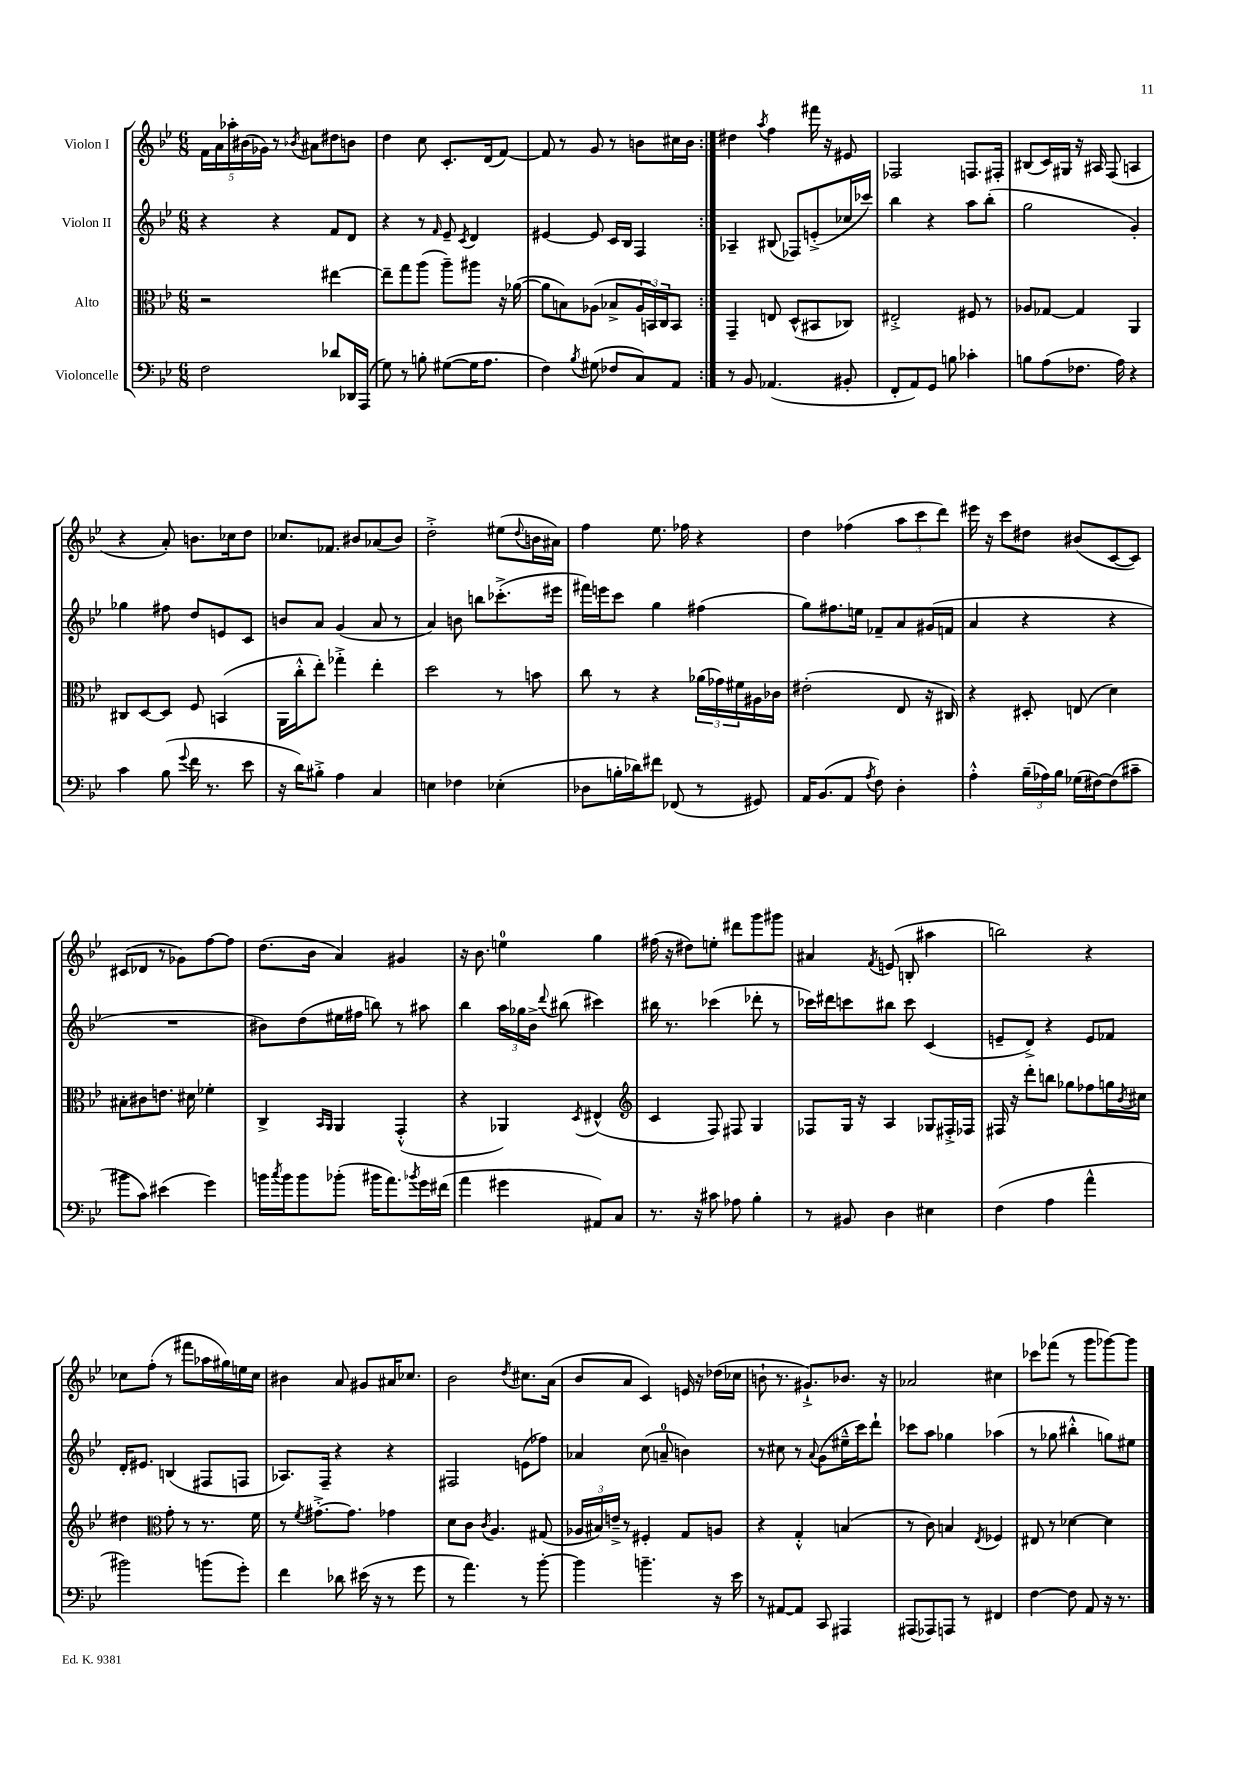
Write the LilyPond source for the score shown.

<<
\new StaffGroup <<
\new Staff = "s0" \with { instrumentName = "Violon I" } {
    \clef treble \key bes \major \numericTimeSignature \time 6/8
    \repeat volta 2 { \tuplet 5/4 { f'16 a'16 aes''16-. bis'16( ges'16) } r8 \acciaccatura { bes'8 } ais'8 dis''8 b'8 |
    d''4 c''8 c'8.-. d'16( f'8~) |
    f'8 r8 g'8 r8 b'8 cis''16 b'16 | }
    dis''4 \acciaccatura { a''8 } f''4 fis'''16 r16 eis'8 |
    fes2 f8. fis16-. |
    bis8( c'16) gis16 r16 ais16 f8( a4 |
    r4 a'8-.) b'8. ces''16 d''8 |
    ces''8. fes'8. bis'8 aes'8( bis'8) |
    d''2-.-> eis''8( \appoggiatura { d''8 } b'16 ais'16) |
    f''4 ees''8. fes''16 r4 |
    d''4 fes''4( \tuplet 3/2 { a''8 c'''8 d'''8) } |
    eis'''16 r16 c'''8 dis''8 bis'8( c'8~ c'8) |
    cis'8( des'8 r8 ges'8) f''8~ f''8 |
    d''8.( bes'16 a'4) gis'4 |
    r16 bes'8. e''4-0 g''4 |
    fis''16( r16 dis''8) e''8-. dis'''8 g'''8 gis'''8 |
    ais'4 \acciaccatura { f'8 } e'8( b8-. ais''4 |
    b''2) r4 |
    ces''8 f''8-.( r8 fis'''8 aes''16 gis''16) e''16 ces''16 |
    bis'4 a'8 gis'8 ais'16 ces''8. |
    bes'2 \acciaccatura { d''8 } cis''8. a'16( |
    bes'8 a'8 c'4) e'16 r16 des''16( ces''16 |
    b'8-! r8. gis'8.-!->) bes'8. r16 |
    aes'2 cis''4 |
    ces'''8 fes'''8( r8 g'''8 ges'''8~) ges'''8 \bar "|." |
}
\new Staff = "s1" \with { instrumentName = "Violon II" } {
    \clef treble \key bes \major \numericTimeSignature \time 6/8
    \repeat volta 2 { r4 r4 f'8 d'8 |
    r4 r8 \grace { f'16 } ees'8-- \acciaccatura { c'8 } d'4 |
    eis'4~ eis'8 c'16 bes16 f4 | }
    aes4-- bis8( fes8) e'8-.->( ces''16 ces'''16) |
    bes''4 r4 a''8 bes''8-.( |
    g''2 g'4-.) |
    ges''4 fis''8 d''8 e'8 c'8 |
    b'8 a'8 g'4( a'8 r8 |
    a'4) b'8 b''8 ces'''8.-.->( eis'''16 |
    fis'''16) e'''16 c'''8 g''4 fis''4( |
    g''8) fis''8. e''16 fes'8-- a'8 gis'16( f'16 |
    a'4 r4 r4 |
    R2. |
    bis'8) d''8( eis''16 fis''16 b''8) r8 ais''8 |
    bes''4 \tuplet 3/2 { a''16 ges''16 bes'16-> } \appoggiatura { d'''8 } bis''8( cis'''4) |
    bis''16 r8. ces'''4( des'''8-. r8 |
    ces'''16) dis'''16 c'''8 bis''8 c'''8 c'4( |
    e'8-- d'8->) r4 e'8 fes'8 |
    d'16-. eis'8. b4( fis8 f8 |
    aes8.) f16-- r4 r4 |
    fis2 e'8( fes''8) |
    aes'4 c''8( a'8-0-- b'4) |
    r8 cis''8 r8 \appoggiatura { a'8 } g'8( eis''16---^ c'''16) d'''8-! |
    ces'''8 a''8 ges''4 aes''4( |
    r8 ges''8 bis''4-.-^ g''8) eis''8 \bar "|." |
}
\new Staff = "s2" \with { instrumentName = "Alto" } {
    \clef alto \key bes \major \numericTimeSignature \time 6/8
    \repeat volta 2 { r2 eis''4~ |
    eis''8-- g''8 a''8( a''8--) ais''8 r16 aes'16~( |
    aes'8 b8) aes8( bes8-> \tuplet 3/2 { aes16 b,16) c16 } b,8 | }
    g,4-- e8 d8-^( bis,8 ces8) |
    eis2-.-> fis8 r8 |
    aes8 ges8~ ges4 a,4 |
    cis8 d8~ d8 f8 b,4( |
    a,16 c''16-.-^ ees''8-.) ges''4-.-> ees''4-. |
    d''2 r8 b'8 |
    c''8 r8 r4 \tuplet 3/2 { aes'16( ges'16) fis'16 } ais16 ces'16 |
    eis'2-.( ees8 r16 cis16) |
    r4 dis8-. e8( d'4) |
    bis8-. cis'8 e'8. dis'16 fes'4-. |
    c4-> \grace { bes,16 a,16 } a,4 g,4-.-^( |
    r4 aes,4) \acciaccatura { d8 } eis4-^( |
    \clef treble c'4 f8) fis8 g4 |
    fes8 g16 r16 a4 ges8 fis16-.-> fes16 |
    fis16 r16 d'''8-. b''8 ges''8 fes''8 g''16 \acciaccatura { bes'8 } cis''16 |
    dis''4 \clef alto g'8-. r8 r8. f'16 |
    r8 \acciaccatura { f'8 } gis'8.~-.-> gis'8. ges'4 |
    d'8 c'8 \acciaccatura { c'8 } a4. gis8( |
    \tuplet 3/2 { aes16 bis16) e'16---> } r8 fis4-. g8 a8 |
    r4 g4-.-^ b4( |
    r8 c'8) b4 \acciaccatura { ees8 } fes4 |
    eis8 r8 des'4~ des'4 \bar "|." |
}
\new Staff = "s3" \with { instrumentName = "Violoncelle" } {
    \clef bass \key bes \major \numericTimeSignature \time 6/8
    \repeat volta 2 { f2 des'8 des,16 a,,16( |
    g8) r8 b8-. gis8~( gis16 a8. |
    f4) \acciaccatura { bes8 } gis8( fes8 c8) a,8 | }
    r8 bes,8 aes,4.( bis,8-. |
    f,8-. a,8) g,8 b8 ces'4-. |
    b8 a8( fes8. a16) r4 |
    c'4 bes8( \appoggiatura { g'8 } f'16 r8. ees'8 |
    r16 d'16) bis8-.-> a4 c4 |
    e4 fes4 ees4-.( |
    des8 b16-. des'16) fis'8 fes,8( r8 gis,8) |
    a,16 bes,8.( a,8 \acciaccatura { a8 } f8) d4-. |
    a4-.-^ \tuplet 3/2 { bes16--( aes16) bes16 } ges16( fis16~) fis8( cis'8-- |
    bis'8 c'8) eis'4( g'4) |
    b'16 \acciaccatura { c''8 } b'16 b'8 bes'8-.( bis'16 a'8.) \acciaccatura { bes'8 } g'16 fis'16( |
    a'4 gis'4 ais,8) c8 |
    r8. r16 cis'8 aes8 bes4-. |
    r8 bis,8 d4 eis4 |
    f4( a4 a'4-^ |
    bis'2) b'8( g'8-.) |
    f'4 des'8 eis'16( r16 r8 g'8 |
    r8 a'4.) r8 bes'8~-. |
    bes'4 b'4.-- r16 ees'16 |
    r8 ais,8~ ais,8 c,8 ais,,4 |
    ais,,8( aes,,8) a,,8 r8 fis,4 |
    f4~ f8 a,8 r16 r8. \bar "|." |
}
>>
>>
\layout { \context { \Score \remove "Bar_number_engraver" } }
